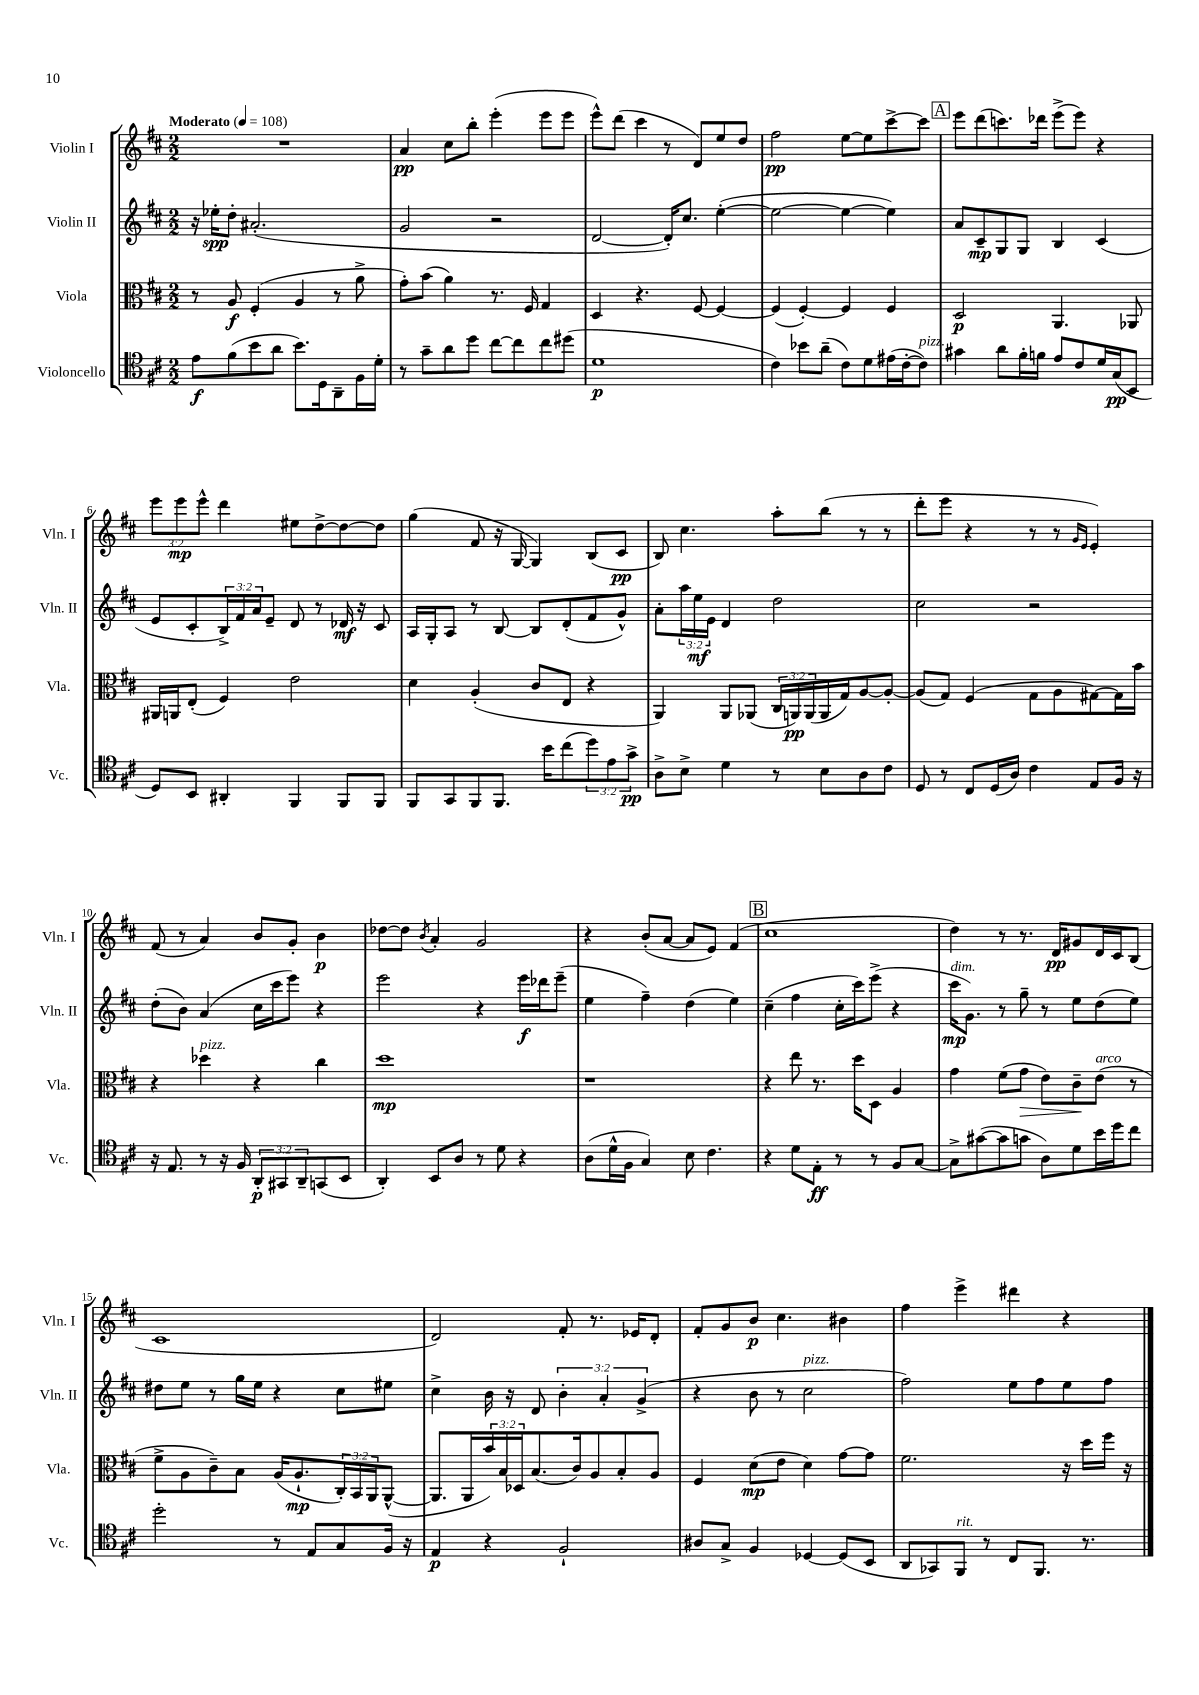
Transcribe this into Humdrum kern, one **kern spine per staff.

**kern	**dynam	**kern	**dynam	**kern	**dynam	**kern	**dynam
*part4	*part4	*part3	*part3	*part2	*part2	*part1	*part1
*staff4	*staff4	*staff3	*staff3	*staff2	*staff2	*staff1	*staff1
*I"Violoncello	*	*I"Viola	*	*I"Violin II	*	*I"Violin I	*
*I'Vc.	*	*I'Vla.	*	*I'Vln. II	*	*I'Vln. I	*
*clefC4	*	*clefC3	*	*clefG2	*	*clefG2	*
*k[f#c#]	*	*k[f#c#]	*	*k[f#c#]	*	*k[f#c#]	*
*M2/2	*	*M2/2	*	*M2/2	*	*M2/2	*
*MM108	*	*MM108	*	*MM108	*	*MM108	*
=1	=1	=1	=1	=1	=1	=1	=1
!	!	!	!	!	!	!LO:TX:a:B:t=Moderato	!
8e\L	f	8r	.	16r	.	1r	.
.	.	.	.	16ee-X'\KL	spp	.	.
(8f#\	.	8A/	f	8dd'\J	.	.	.
8b\	.	(4F#'/	.	(2.a#X'/	.	.	.
8a\J	.	.	.	.	.	.	.
8.b\L)	.	4A/	.	.	.	.	.
16D\k	.	.	.	.	.	.	.
8AA~\	.	8r	.	.	.	.	.
16F#\L	.	8a^\	.	.	.	.	.
16d'\JJ	.	.	.	.	.	.	.
=2	=2	=2	=2	=2	=2	=2	=2
8r	.	8g'\L)	.	2g/	.	4a/	pp
8g~\L	.	(8b\J	.	.	.	.	.
8a\	.	4a\)	.	.	.	8cc#\L	.
8dd\J	.	.	.	.	.	8bb'\J	.
[8cc#\L	.	8.r	.	2r	.	(4eee'\	.
8cc#\]	.	.	.	.	.	.	.
.	.	16F#/	.	.	.	.	.
8cc#\	.	4G/	.	.	.	8eee\L	.
(8dd#X\J	.	.	.	.	.	8eee\J	.
=3	=3	=3	=3	=3	=3	=3	=3
1d	p	4D/	.	[2d/	.	8eee^^\L)	.
.	.	.	.	.	.	(8ddd\J	.
.	.	4.r	.	.	.	4ccc#\	.
.	.	.	.	16d'/KL])	.	8r	.
.	.	.	.	8.cc#/J	.	.	.
.	.	[8F#/	.	.	.	8d/L)	.
.	.	4F#/_	.	([4ee'\	.	8ee/	.
.	.	.	.	.	.	8dd/J	.
=4	=4	=4	=4	=4	=4	=4	=4
4c#\)	.	(4F#/]	.	2ee\_	.	2ff#\	pp
8b-X\L	.	[4F#'/)	.	.	.	.	.
(8a~\J	.	.	.	.	.	.	.
8c#\L)	.	4F#/]	.	4ee\_	.	[8ee\L	.
8d\	.	.	.	.	.	8ee\]	.
(16e#X\L	.	4F#/	.	4ee\])	.	[8ccc#^\	.
[16c#'\J	.	.	.	.	.	.	.
!LO:TX:a:i:t=pizz.	!	!	!	!	!	!	!
8c#\J])	.	.	.	.	.	8ccc#\J]	.
!!LO:REH:place=s1:t=A
=5	=5	=5	=5	=5	=5	=5	=5
4g#X\	.	2D/	p	8a/L	.	8eee\L	.
.	.	.	.	8c#~/	mp	(8ddd\	.
8a\L	.	.	.	8G/	.	8.cccn\)	.
16f#'\L	.	.	.	8G/J	.	.	.
16fn\JJ	.	.	.	.	.	16ddd-X\Jk	.
8e/L	.	4.AA/	.	4B/	.	(8eee^\L	.
8c#/	.	.	.	.	.	8eee\J)	.
16d/L	.	.	.	(4c#/	.	4r	.
(16G/J	pp	.	.	.	.	.	.
8BB/J	.	8AA-X/	.	.	.	.	.
!!LO:LB:g=z
=6	=6	=6	=6	=6	=6	=6	=6
8D/L)	.	16AA#X/LL	.	8e/L	.	12eee\L	.
.	.	16AAn/J	.	.	.	.	.
.	.	.	.	.	.	12eee\	mp
8BB/J	.	(8E'/J	.	8c#'/	.	.	.
.	.	.	.	.	.	12eee^^\J	.
4AA#X'/	.	4F#/)	.	24B^/L)	.	4ddd\	.
.	.	.	.	24f#/	.	.	.
.	.	.	.	24a/J	.	.	.
.	.	.	.	8e~/J	.	.	.
4FF#/	.	2e\	.	8d/	.	8ee#X\L	.
.	.	.	.	8r	.	[8dd^\	.
8FF#/L	.	.	.	16d-X/	mf	8dd\_	.
.	.	.	.	16r	.	.	.
8FF#/J	.	.	.	8c#/	.	8dd\J]	.
=7	=7	=7	=7	=7	=7	=7	=7
8FF#/L	.	4d\	.	16A/LL	.	(4gg\	.
.	.	.	.	16G'/J	.	.	.
8GG/	.	.	.	8A/J	.	.	.
8FF#/	.	(4A'/	.	8r	.	8f#/	.
8.FF#/J	.	.	.	[8B/	.	16r	.
.	.	.	.	.	.	[16G/	.
.	.	8c#/L	.	8B/L]	.	4G/])	.
16b\KL	.	.	.	.	.	.	.
(8cc#\	.	8E/J	.	(8d'/	.	.	.
12dd\)	.	4r	.	8f#/	.	(8B/L	.
12e\	.	.	.	.	.	.	.
.	.	.	.	8g^^/J)	.	8c#/J	pp
12g^\J	pp	.	.	.	.	.	.
=8	=8	=8	=8	=8	=8	=8	=8
8A^\L	.	4AA/)	.	8a'\L	.	8B/)	.
8B^\J	.	.	.	24aa\L	.	4.cc#\	.
.	.	.	.	24ee\	mf	.	.
.	.	.	.	24e\JJ	.	.	.
4d\	.	8AA/L	.	4d/	.	.	.
.	.	(8AA-X/J	.	.	.	.	.
8r	.	24C#/LL	.	2dd\	.	8aa'\L	.
.	.	24AAn/)	pp	.	.	.	.
.	.	(24AA/	.	.	.	.	.
8B\L	.	16AA/	.	.	.	(8bb\J	.
.	.	16G/J)	.	.	.	.	.
8A\	.	[8A/	.	.	.	8r	.
8c#\J	.	8A'/J_	.	.	.	8r	.
=9	=9	=9	=9	=9	=9	=9	=9
8D/	.	(8A/L]	.	2cc#\	.	8ddd'\L	.
8r	.	8G/J)	.	.	.	8eee\J	.
8C#/L	.	(4F#/	.	.	.	4r	.
(16D/L	.	.	.	.	.	.	.
16A/JJ)	.	.	.	.	.	.	.
4c#\	.	8G\L	.	2r	.	8r	.
.	.	8A\	.	.	.	8r	.
.	.	.	.	.	.	16qqg/LL	.
.	.	.	.	.	.	16qqe/JJ	.
8E/L	.	[8G#X\)	.	.	.	4e'/)	.
16F#/Jk	.	16G#\L]	.	.	.	.	.
16r	.	16b\JJ	.	.	.	.	.
!!LO:LB:g=z
=10	=10	=10	=10	=10	=10	=10	=10
16r	.	4r	.	(8dd'\L	.	(8f#/	.
8.E/	.	.	.	.	.	.	.
.	.	.	.	8b\J)	.	8r	.
!	!	!LO:TX:a:i:t=pizz.	!	!	!	!	!
8r	.	4dd-X\	.	(4a/	.	4a/)	.
16r	.	.	.	.	.	.	.
16F#/	.	.	.	.	.	.	.
12AA'/L	p	4r	.	16cc#\LL	.	8b/L	.
.	.	.	.	16ccc#\J	.	.	.
12GG#X/	.	.	.	.	.	.	.
.	.	.	.	8eee\J)	.	8g'/J	.
12AA~/	.	.	.	.	.	.	.
(8GGn/	.	4cc#\	.	4r	.	4b\	p
8BB/J	.	.	.	.	.	.	.
=11	=11	=11	=11	=11	=11	=11	=11
4AA'/)	.	1dd	mp	2eee\	.	[8dd-X\L	.
.	.	.	.	.	.	8dd-\J]	.
.	.	.	.	.	.	8qb/	.
8BB/L	.	.	.	.	.	4a'/	.
8A/J	.	.	.	.	.	.	.
8r	.	.	.	4r	.	2g/	.
8d\	.	.	.	.	.	.	.
4r	.	.	.	16eee\LL	f	.	.
.	.	.	.	16ddd-X\J	.	.	.
.	.	.	.	(8eee~\J	.	.	.
=12	=12	=12	=12	=12	=12	=12	=12
(8A\L	.	1r	.	4ee\	.	4r	.
16d^^\L	.	.	.	.	.	.	.
16F#\JJ	.	.	.	.	.	.	.
4G/)	.	.	.	4ff#~\)	.	(8b'/L	.
.	.	.	.	.	.	[8a/J	.
8B\	.	.	.	(4dd\	.	8a/L]	.
4.c#\	.	.	.	.	.	8e/J)	.
.	.	.	.	4ee\)	.	(4f#/	.
!!LO:REH:place=s1:t=B
=13	=13	=13	=13	=13	=13	=13	=13
4r	.	4r	.	(4cc#~\	.	1cc#	.
8d\L	.	8ee\	.	4ff#\	.	.	.
8E'\J	ff	8.r	.	.	.	.	.
8r	.	.	.	16cc#'\LL	.	.	.
.	.	16dd\KL	.	16ccc#\J)	.	.	.
8r	.	8D\J	.	(8eee^\J	.	.	.
8F#/L	.	4A/	.	4r	.	.	.
[8G/J	.	.	.	.	.	.	.
=14	=14	=14	=14	=14	=14	=14	=14
!	!	!	!	!LO:TX:a:i:t=dim.	!	!	!
8G^\L]	.	4g\	.	16ccc#\KL	mp	4dd\)	.
.	.	.	.	8.g\J)	.	.	.
([8g#X\	.	.	.	.	.	.	.
8g#\]	.	(8f#\L	.	8r	.	8r	.
!	!	!	!LO:HP:b	!	!	!	!
8gn\J	.	8g\J	>	8gg~\	.	8.r	.
8A\L)	.	8e\L)	.	8r	.	.	.
.	.	.	.	.	.	16d/KL	pp
8d\	.	8c#~\	.	8ee\L	.	8g#X/	.
!	!	!LO:TX:a:i:t=arco	!	!	!	!	!
16b\L	.	(8e\J	]	(8dd\	.	16d/L	.
16dd\J	.	.	.	.	.	16c#/J	.
8cc#\J	.	8r	.	8ee\J)	.	(8B/J	.
!!LO:LB:g=z
=15	=15	=15	=15	=15	=15	=15	=15
2dd'\	.	8f#^\L	.	8dd#X\L	.	1c#	.
.	.	8A\	.	8ee\J	.	.	.
.	.	8c#~\)	.	8r	.	.	.
.	.	8B\J	.	16gg\LL	.	.	.
.	.	.	.	16ee\JJ	.	.	.
8r	.	(16A/KL	.	4r	.	.	.
.	.	8.A`/	mp	.	.	.	.
8E/L	.	.	.	.	.	.	.
8G/	.	24C#'/L)	.	8cc#\L	.	.	.
.	.	24BB/	.	.	.	.	.
.	.	24AA/J	.	.	.	.	.
16F#/Jk	.	([8AA^^/J	.	8ee#X\J	.	.	.
16r	.	.	.	.	.	.	.
=16	=16	=16	=16	=16	=16	=16	=16
4E/	p	8.AA/L]	.	4cc#^\	.	2d/)	.
.	.	16AA/L	.	.	.	.	.
4r	.	24b/)	.	16b\	.	.	.
.	.	24B/	.	.	.	.	.
.	.	.	.	16r	.	.	.
.	.	24D-X/J	.	.	.	.	.
.	.	(8.B/	.	8d/	.	.	.
2F#`/	.	.	.	6b'\	.	8f#'/	.
.	.	16c#/k)	.	.	.	.	.
.	.	8A/	.	.	.	8.r	.
.	.	.	.	6a'/	.	.	.
.	.	8B'/	.	.	.	.	.
.	.	.	.	.	.	16e-X/KL	.
.	.	.	.	(6g^/	.	.	.
.	.	8A/J	.	.	.	8d'/J	.
=17	=17	=17	=17	=17	=17	=17	=17
8A#X/L	.	4F#/	.	4r	.	8f#'/L	.
8G^/J	.	.	.	.	.	8g/	.
4F#/	.	(8d\L	mp	8b\	.	8b/J	p
.	.	8e\J	.	8r	.	4.cc#\	.
!	!	!	!	!LO:TX:a:i:t=pizz.	!	!	!
[4D-X/	.	4d\)	.	2cc#\	.	.	.
(8D-/L]	.	[8g\L	.	.	.	4b#X\	.
8BB/J	.	8g\J]	.	.	.	.	.
=18	=18	=18	=18	=18	=18	=18	=18
8AA/L	.	2.f#\	.	2ff#\)	.	4ff#\	.
8GG-X/)	.	.	.	.	.	.	.
!LO:TX:a:i:t=rit.	!	!	!	!	!	!	!
8FF#/J	.	.	.	.	.	4eee^\	.
8r	.	.	.	.	.	.	.
8C#/L	.	.	.	8ee\L	.	4ddd#X\	.
8.FF#/J	.	.	.	8ff#\	.	.	.
.	.	16r	.	8ee\	.	4r	.
8.r	.	16dd\LL	.	.	.	.	.
.	.	16ff#\JJ	.	8ff#\J	.	.	.
.	.	16r	.	.	.	.	.
==	==	==	==	==	==	==	==
*-	*-	*-	*-	*-	*-	*-	*-
